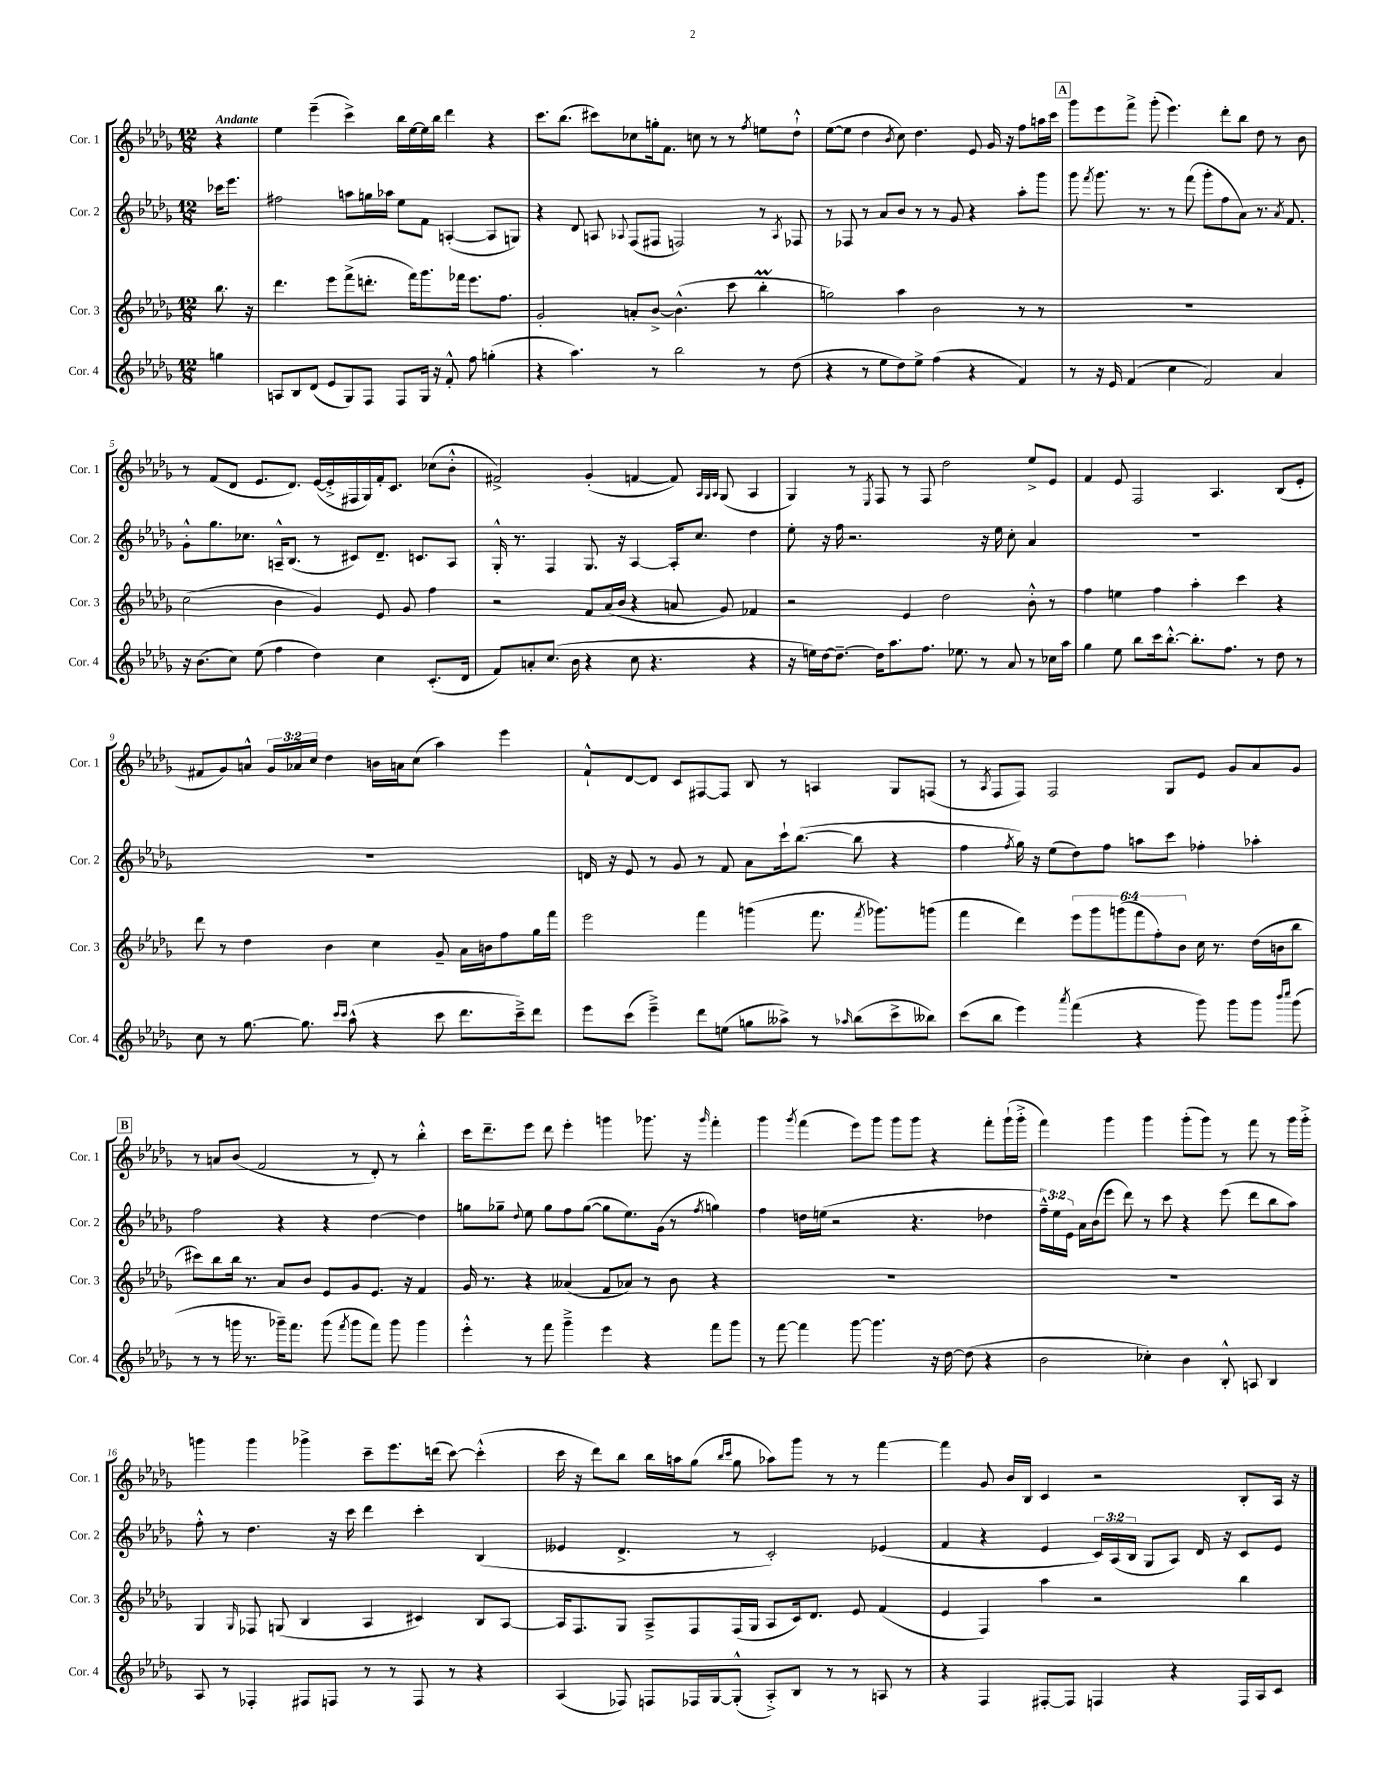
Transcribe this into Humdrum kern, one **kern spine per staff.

**kern	**kern	**kern	**kern
*staff4	*staff3	*staff2	*staff1
*clefG2	*clefG2	*clefG2	*clefG2
*k[b-e-a-d-g-]	*k[b-e-a-d-g-]	*k[b-e-a-d-g-]	*k[b-e-a-d-g-]
*M12/8	*M12/8	*M12/8	*M12/8
4gg	8.bb-	16ccc-	4r
.	.	8.eee-	.
.	16r	.	.
=	=	=	=
8A	4.ddd-	2ff#	4ee-
8B-	.	.	.
(8d-	.	.	(4eee-~
8e-	8eee-	.	.
8G-)	(8fff^	8aa	4ccc^)
8F	8.ddd'	16gg	.
.	.	16aa-	.
8F	.	8ee-	16bb-
.	16fff)	.	[16ee-
16G-	8.ggg-	8f	16ee-]
16r	.	.	16bb-
8f'^^	.	([4A'	4ddd-
.	16fff-	.	.
8ff	8.eee-	.	.
(4gg'	.	8A]	4r
.	8.ff	.	.
.	.	8G)	.
=	=	=	=
4r	2g-'	4r	8.ccc
.	.	.	(8.bb-
4.aa-)	.	8d-	.
.	.	8A	8ccc#)
.	.	8qqA-	.
.	8a'	(8F	8cc-
8r	[8b-^	8F#	16gg'
.	.	.	8.f
2bb-	(4.b-^^]	2F)	.
.	.	.	8cc
.	.	.	8r
.	8ccc	.	8r
.	.	.	8qff
8r	4bb-'	8r	8ee
.	.	8qA-	.
(8dd-	.	8F-	8dd-`^^
=	=	=	=
4r	2gg)	8r	([8ee-
.	.	8F-	8ee-]
8r	.	8r	4dd-
8ee-	.	8a-	.
.	.	.	8qb-
8dd-)	4aa-	8b-	8cc)
8ee-^	.	8r	4.dd-
(4ff	2b-	8r	.
.	.	8g-	.
4r	.	4r	8e-
.	.	.	16g-
.	.	.	16r
4f)	8r	8aa-'	8ff
.	8r	8ggg-	16aa
.	.	.	16ccc
=	=	=	=
8r	1.r	8ggg-	8ggg-
.	.	8qfff	.
16r	.	8.ggg-	8eee-
16e-	.	.	.
(4f	.	.	8fff^
.	.	8.r	.
.	.	.	(8ggg-'
4cc	.	8r	4.eee-)
.	.	(8fff	.
2f)	.	8ggg-'	.
.	.	8ff	8ddd-'
.	.	8a-)	8bb-
.	.	8.r	8dd-
4a-	.	.	8r
.	.	8qa-	.
.	.	8.f	.
.	.	.	8b-
=	=	=	=
16r	(2cc	8g-'^^	8r
(8.b-	.	.	.
.	.	8.gg-	(8f
8cc)	.	.	8d-
.	.	8.cc-	.
(8ee-	.	.	8.e-
4ff	4b-	16A~^^	.
.	.	(8.B-	8.d-)
4dd-)	4g-)	8r	([16e-
.	.	.	16e-'^]
.	.	8c#)	16F#
.	.	.	16G-)
4cc	8e-	8.d-~	16f'
.	.	.	8.c
.	8g-	.	.
.	.	8.c	.
(8.c'	4ff	.	(8cc-
.	.	8A	8b-'^^
16d-	.	.	.
=	=	=	=
8f)	2r	16G-'^^	2f#^)
.	.	8.r	.
8a'	.	.	.
(8.cc	.	4F	.
16b-	.	.	.
4r	8f	8.G-	(4g-'
.	(16a-	.	.
.	16b-	16r	.
8cc	4r	[4A-	[4f
4.r	.	.	.
.	8a	16A-']	8f])
.	.	8.cc	.
.	.	.	32qqA-
.	.	.	32qqG-
.	.	.	32qqA-
.	8g-)	.	(8G-
4r	4f-	4dd-	4A-
=	=	=	=
16r	2r	8ee-'	4G-)
16ee)	.	.	.
[16dd-	.	16r	.
8.dd-~_	.	16ff	.
.	.	2.r	8r
.	.	.	8qE-
16dd-]	.	.	8F
8.aa-	.	.	.
.	4e-	.	8r
8.ff	.	.	8F
.	2dd-	.	2dd-
8.ee-	.	.	.
8r	.	16r	.
.	.	16ee-	.
8a-	.	8cc'	.
8r	8b-'^^	4a-	8ee-^
16cc-	8r	.	8e-
16aa-	.	.	.
=	=	=	=
4gg-	4ff	1.r	4f
8ee-	4ee	.	8e-
8bb-	.	.	2F
16ccc	4ff	.	.
[8.bb-'^^	.	.	.
8.bb-']	4aa-'	.	.
.	.	.	4.A-
8.ff	.	.	.
.	4ccc	.	.
8r	.	.	.
8dd-	4r	.	(8B-
8r	.	.	8e-'
=	=	=	=
8cc	8ddd-	1.r	8f#
8r	8r	.	8g-)
[8.gg-	4dd-	.	8a^^
.	.	.	24g-
.	.	.	24a-
8.gg-]	.	.	.
.	.	.	24cc
.	4b-	.	4dd-
16qqccc	.	.	.
16qqccc	.	.	.
(8aa-^^	.	.	.
4r	4cc	.	16b
.	.	.	16a
.	.	.	(8cc
8ccc	8g-~	.	4aa-)
8.ddd-	16a-	.	.
.	16b	.	.
.	8ff	.	4eee-
16ccc~^)	.	.	.
8ddd-	16gg-	.	.
.	16fff	.	.
=	=	=	=
8eee-	2eee-	16d	8f`^^
.	.	16r	.
(8ccc	.	8e-	[8d-
4eee-~^)	.	8r	8d-]
.	.	8g-	8c
8ddd-	4fff	8r	[8F#
(8ee	.	8f	8F#]
8gg	(4ggg	8a-	8B-
8aa--^)	.	16ccc`	8r
.	.	([8.bb-	.
8r	8.fff	.	4A
16qqaa-	.	.	.
(8bb-	.	8bb-]	.
.	8qfff	.	.
.	8.ggg-)	.	.
8ccc^	.	4r	8G-
8bb--)	(8ggg	.	(8F
=	=	=	=
(8ccc	4fff	4ff	8r
.	.	.	8qA-
8bb-	.	.	8F
.	.	8qff	.
4eee-)	4ddd-)	16gg-)	8F)
.	.	16r	.
.	.	(8ee-	2F
8qaaa-	.	.	.
(4fff	12eee-	8dd-)	.
.	12ggg-	.	.
.	.	8ff	.
.	(12ggg	.	.
4r	12fff	8aa	.
.	12ff')	.	.
.	.	8ccc	8G-
.	12b-	.	.
8ggg-)	16cc	4ff-'	8e-
.	8.r	.	.
8ggg-	.	.	8g-
8ggg-	(16dd-	4aa-'	8a-
.	16b	.	.
16qqbbb-	.	.	.
16qqcccc	.	.	.
(8ggg-	8bb-	.	8g-
=	=	=	=
8r	8ccc#)	2ff	8r
8r	8bb-	.	8a
16ggg	16bb-	.	(8b-
8.r	8.r	.	.
.	.	.	2f
16ggg-~)	8a-	4r	.
8.fff	.	.	.
.	8b-	.	.
(8ggg-	8e-	4r	.
8qfff	.	.	.
8ggg-	8g-	.	8r
8fff)	8.e-	[4dd-	8d-')
8ggg-	.	.	8r
.	16r	.	.
4ggg-	4f	4dd-]	4bb-'^^
=	=	=	=
4eee-'^^	16g-	8gg	16ccc
.	8.r	.	8.ddd-~
.	.	8gg-~	.
.	.	8qqdd-	.
8r	4r	8ee-	8eee-
8fff	.	8gg-	8ddd-
4ggg-~^	(4a--	8ff	4eee-'
.	.	([8gg-	.
4eee-	8f	8gg-]	4ggg
.	8a-)	8.ee-)	.
4r	8r	.	8.ggg-
.	.	(16g-	.
.	8b-	8r	.
.	.	.	16r
.	.	8qff	16qqggg-
8fff	4r	4gg)	4fff'
8ggg-	.	.	.
=	=	=	=
8r	1.r	4ff	4ggg-
[8fff	.	.	.
.	.	.	8qggg-
4fff]	.	16dd	(4fff
.	.	(16ee	.
.	.	2r	.
[8ggg-	.	.	8eee-)
4.ggg-]	.	.	8ggg-
.	.	.	8ggg-
.	.	4.r	8ggg-
16r	.	.	4r
[16dd-	.	.	.
(8dd-]	.	.	.
4r	.	4dd-	8fff'
.	.	.	(16ggg-`
.	.	.	16ggg-'^
=	=	=	=
2b-	1.r	24ff~^^)	4fff)
.	.	24ee-	.
.	.	24e-	.
.	.	16a-	.
.	.	(16b-	.
.	.	8eee-	4ggg-
.	.	8ddd-)	.
4cc-')	.	8r	4ggg-
.	.	8ccc	.
4b-	.	4r	(8ggg-'
.	.	.	8ggg-)
8B-'^^	.	(8eee-	8r
8A	.	8ddd-	8fff
4B-	.	8bb-	8r
.	.	8aa-)	16ggg-
.	.	.	16ggg-'^
=	=	=	=
8A-	4G-	8ff'^^	4ggg
8r	.	8r	.
.	16qqG-	.	.
4F-'	8F-	4.dd-	4ggg
.	(8G	.	.
8F#	4B-	.	4ggg-^
8F	.	16r	.
.	.	16ccc	.
8r	4A-	4ddd-	8ccc~
8r	.	.	8.eee-
8F	4c#)	4ccc'	.
.	.	.	(16ddd
8r	.	.	[8ccc)
4r	8B-	(4B-	(4ccc'^^]
.	[8A-	.	.
=	=	=	=
(4A-	16A-]	4e--	16ccc
.	8.F	.	16r
.	.	.	8ddd-)
8F-)	8G-	4.d-^	8bb-
8F	8A-~^	.	16bb-
.	.	.	16aa
16F-	8F	.	(8gg-
[16G-	.	.	.
.	.	.	16qqbb-
.	.	.	16qqccc
(8G-'^^]	(16F	8r	8gg-
.	16G-	.	.
8A-'^)	8A-	2c')	8aa-)
8B-	16c)	.	8ggg-
.	8.d-	.	.
8r	.	.	8r
8r	8e-	.	8r
8A	(4f	(4e-	[4fff
8r	.	.	.
=	=	=	=
4r	4e-	4f	4fff]
4F	4F)	4r	8g-
.	.	.	16b-
.	.	.	16B-
[8F#'	4aa-	4e-	4c
8F#]	.	.	.
4F	2r	24c)	2r
.	.	(24A-	.
.	.	24B-	.
.	.	8G-	.
4r	.	8A-)	.
.	.	16d-	.
.	.	16r	.
16F	4bb-	8c	8B-'
16A-	.	.	.
8c	.	8e-	16A-
.	.	.	16r
==	==	==	==
*-	*-	*-	*-
